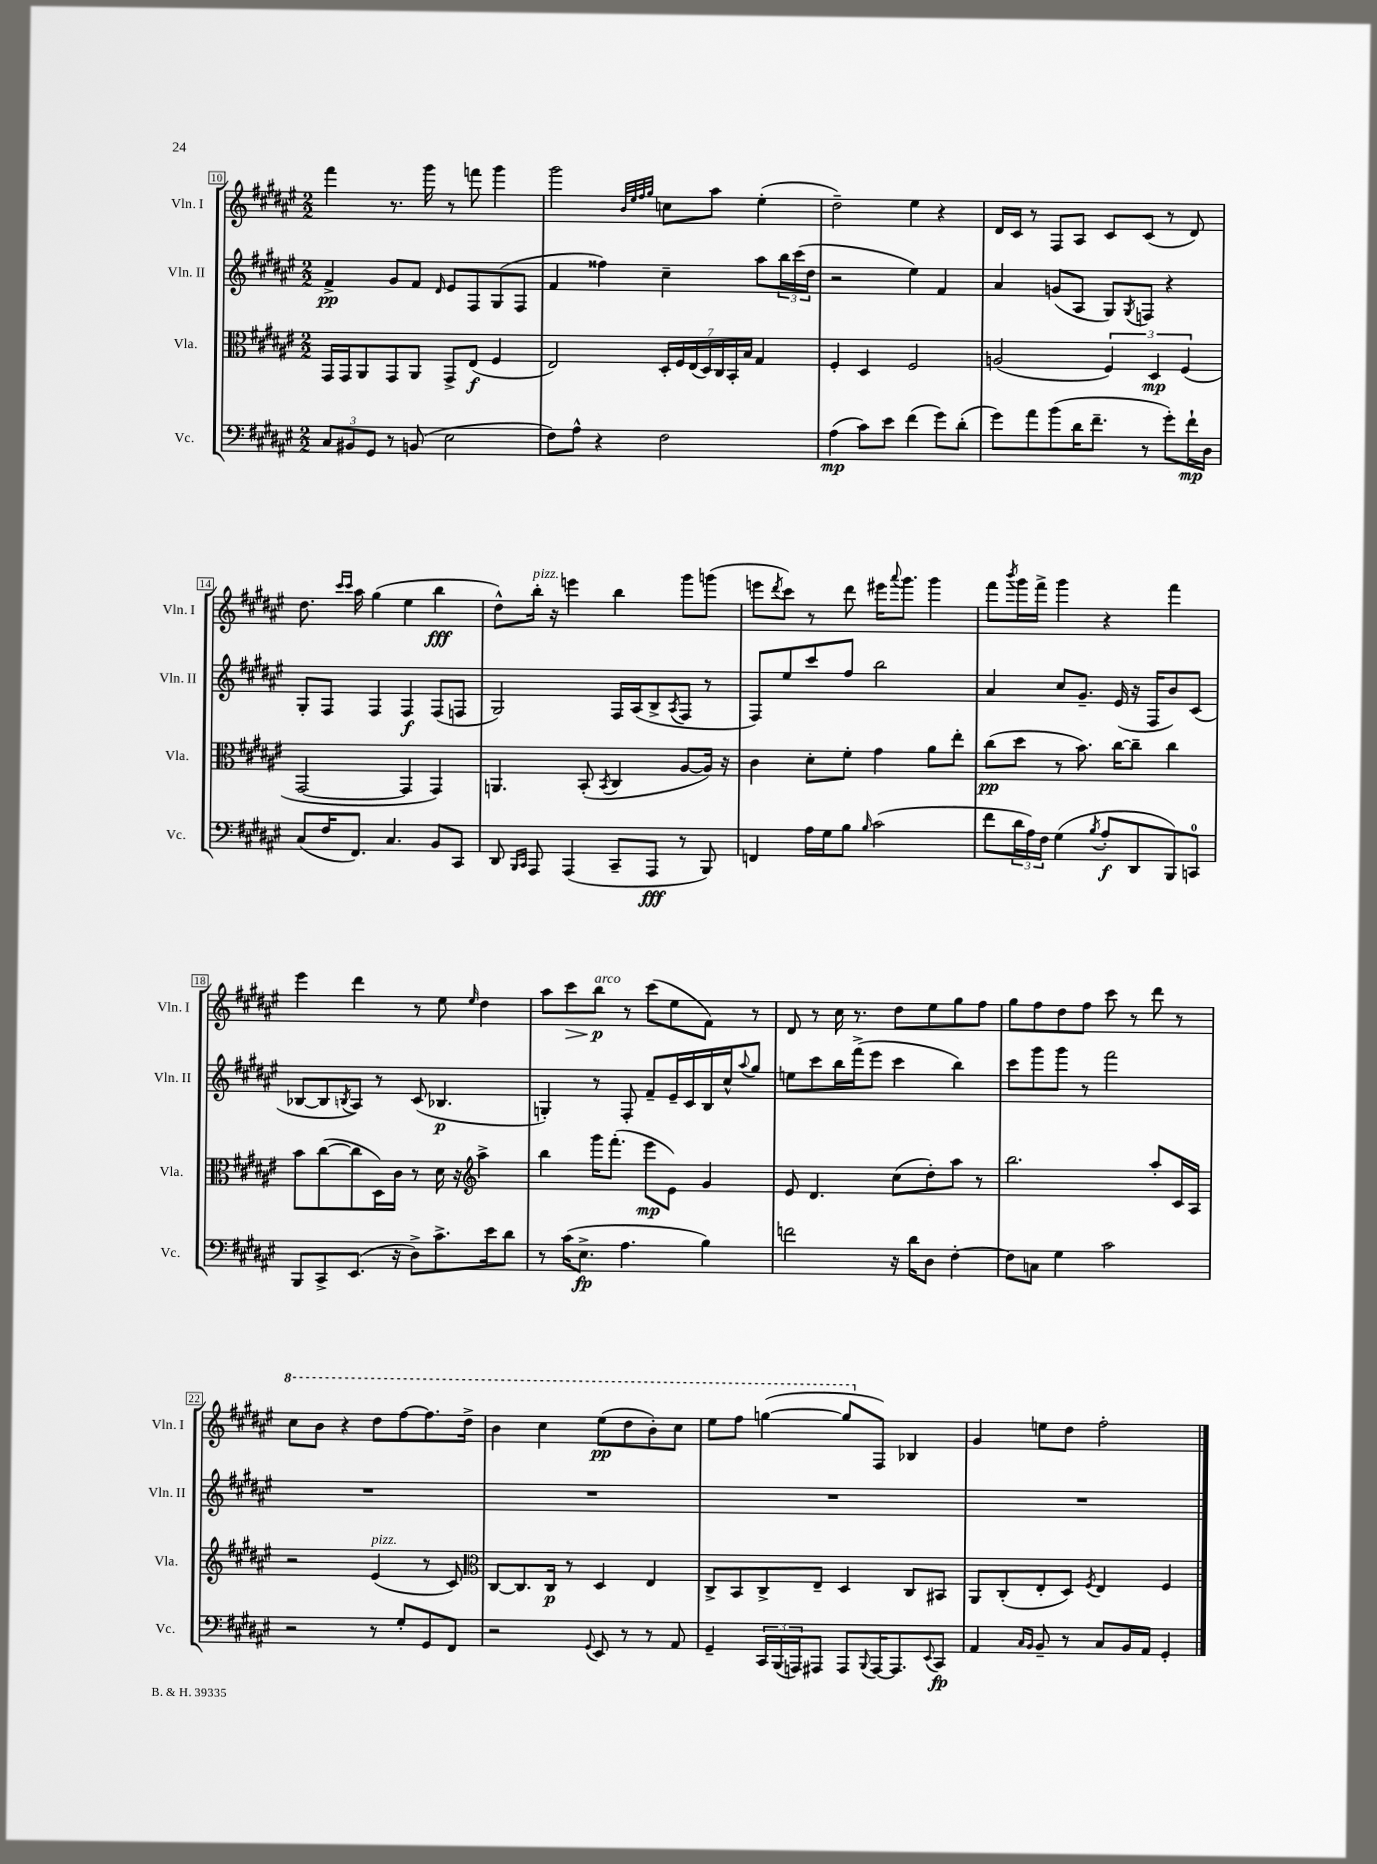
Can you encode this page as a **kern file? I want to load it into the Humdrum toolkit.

**kern	**kern	**kern	**kern
*staff4	*staff3	*staff2	*staff1
*clefF4	*clefC3	*clefG2	*clefG2
*k[f#c#g#d#a#e#]	*k[f#c#g#d#a#e#]	*k[f#c#g#d#a#e#]	*k[f#c#g#d#a#e#]
*M2/2	*M2/2	*M2/2	*M2/2
12C#	16GG#	4f#^	4fff#
.	16GG#	.	.
12BB#	.	.	.
.	8AA#	.	.
12GG#	.	.	.
8r	8GG#	8g#	8.r
(8BB	8AA#	8f#	.
.	.	.	16ggg#
.	.	16qqd#	.
2E#	8GG#^	8e#	8r
.	(8E#	8F#	8fff
.	4F#	(8G#	4ggg#
.	.	8F#	.
=	=	=	=
8F#)	2E#)	4f#	2ggg#
8A#^^	.	.	.
4r	.	4ff##)	.
.	.	.	32qqb
.	.	.	32qqee#
.	.	.	32qqff#
.	.	.	32qqgg#
2F#	28D#'	4cc#~	8cc
.	28F#	.	.
.	(28E#	.	.
.	28D#)	.	.
.	.	.	8aa#
.	28C#	.	.
.	28BB'	.	.
.	28B	.	.
.	4G#	8aa#	(4ee#'
.	.	24bb	.
.	.	(24ccc#	.
.	.	24dd#	.
=	=	=	=
(4A#	4F#'	2r	2dd#~)
8c#)	4D#	.	.
8e#	.	.	.
(4f#	2F#	4ee#)	4ee#
8g#)	.	4f#	4r
(8d#'	.	.	.
=	=	=	=
8g#)	(2A	4a#	16d#
.	.	.	16c#
8a#	.	.	8r
(8b	.	(8g	8F#
16d#	.	8A#	8A#
8.f#~	.	.	.
.	6F#)	8G#)	8c#
.	.	8qG#	.
8r	.	8F	(8c#
.	6D#	.	.
8g#')	.	4r	8r
.	(6F#	.	.
16f#`	.	.	8d#)
16D#	.	.	.
=	=	=	=
(8C#	[2GG#	8G#'	8.dd#
16F#	.	8F#	.
.	.	.	16qqccc#
.	.	.	16qqccc#
8.FF#)	.	.	16aa#
.	.	4F#	(4gg#
4.C#	.	.	.
.	4GG#]	4F#	4ee#
8BB	4GG#)	(8F#	4bb
8CC#	.	8F	.
=	=	=	=
8DD#	4.AA	2G#)	8dd#^^)
16qqBBB	.	.	.
16qqCC#	.	.	.
8AAA#	.	.	16bb'
.	.	.	16r
(4AAA#	.	.	4eee
.	(8BB'	.	.
.	8qBB	.	.
8CC#~	4C#	16F#	4bb
.	.	(16A#	.
8AAA#	.	8B^	.
.	.	8qA#	.
8r	[8A#	8F#	8ggg#
8BBB)	16A#])	8r	(8ggg
.	16r	.	.
=	=	=	=
4FF	4c#	8F#)	8eee
.	.	.	8qddd#
.	.	8ee#	8ccc#)
16A#	8d#'	8ccc#	8r
16G#	.	.	.
8B	8f#'	8ff#	8ddd#
16qqB	.	.	.
(2c#	4g#	2bb	16eee#
.	.	.	8qqaaa#
.	.	.	8.ggg#
.	8a#	.	4ggg#
.	8ee#'	.	.
=	=	=	=
8f#	(8cc#	4a#	8fff#
.	.	.	8qbbb
24d#	8dd#	.	16ggg#
24A#)	.	.	.
.	.	.	16fff#^
24F#	.	.	.
(4G#	8r	8cc#	4ggg#
.	8.b)	8.g#~	.
8qB	.	.	.
8A#'	.	.	4r
.	[16cc#	(16e#	.
8DD#	8cc#~]	16r	.
.	.	16F#	.
8BBB)	4cc#	8b)	4fff#
8CC	.	(8c#	.
=	=	=	=
8BBB	8b	[8B-	4eee#
8CC#^	([8cc#	8B-]	.
.	.	8qB	.
(8.EE#	8cc#]	8A#)	4ddd#
.	16D#)	8r	.
16r	16c#	.	.
8D#^)	8r	(8c#	8r
8.c#^	16d#	4.B-	8ee#
.	16r	.	.
*	*clefG2	*	*
.	.	.	16qqee#
.	4aa#^	.	4dd#
16e#	.	.	.
8d#	.	.	.
=	=	=	=
8r	4bb	4G')	8aa#
(16c#	.	.	8ccc#
8.E#^	.	.	.
.	16ggg#	8r	8bb
.	(8.fff#'	.	.
4.A#	.	8F#'	8r
.	8eee#	8f#~	(8ccc#
.	8e#)	16e#~	8ee#
.	.	16c#	.
4B)	4g#	16B	8f#)
.	.	16cc#^^	.
.	.	8qqaa#	.
.	.	8gg#	8r
=	=	=	=
2f	8e#	8ee	8d#
.	4.d#	8ccc#	8r
.	.	16bb	16cc#
.	.	(16fff#^	8.r
.	.	8eee#	.
16r	(8cc#	4ccc#	8dd#
16d#	.	.	.
8D#	8dd#')	.	8ee#
[4F#'	8aa#	4bb)	8gg#
.	8r	.	8ff#
=	=	=	=
8F#]	2.bb	8ccc#	8gg#
8C	.	8ggg#	8ff#
4G#	.	8ggg#	8dd#
.	.	8r	8ff#
2c#	.	2fff#	8ccc#
.	.	.	8r
.	8aa#'	.	8ddd#
.	16c#	.	8r
.	16A#	.	.
=	=	=	=
2r	2r	1r	8ccc#
.	.	.	8bb
.	.	.	4r
8r	(4e#	.	8ddd#
8G#'	.	.	[8fff#
8GG#	8r	.	8.fff#]
8FF#	8c#)	.	.
.	.	.	16ddd#^
=	=	=	=
*	*clefC3	*	*
2r	[8C#	1r	4bb
.	8.C#]	.	.
.	.	.	4ccc#
.	16C#	.	.
.	8r	.	.
8qqGG#	.	.	.
8EE#	4D#	.	(8eee#
8r	.	.	8ddd#
8r	4E#	.	8bb')
8AA#	.	.	8ccc#
=	=	=	=
4GG#~	8C#^	1r	8eee#
.	8BB	.	8fff#
24CC#	8C#^	.	([4ggg
(24BBB	.	.	.
24AAA)	.	.	.
8AAA#	8E#~	.	.
8AAA#	4D#	.	8ggg]
8qqBBB	.	.	.
[16AAA#	.	.	8F#)
8.AAA#]	.	.	.
.	8C#	.	4B-
8qqEE#	.	.	.
8CC#	8BB#	.	.
=	=	=	=
4AA#	8AA#	1r	4g#
.	(8C#'	.	.
16qqC#	.	.	.
16qqBB	.	.	.
8BB~	8E#'	.	8ee
8r	8D#)	.	8dd#
.	8qF#	.	.
8C#	4E#	.	2ff#'
16BB	.	.	.
16AA#	.	.	.
4GG#'	4F#	.	.
==	==	==	==
*-	*-	*-	*-
